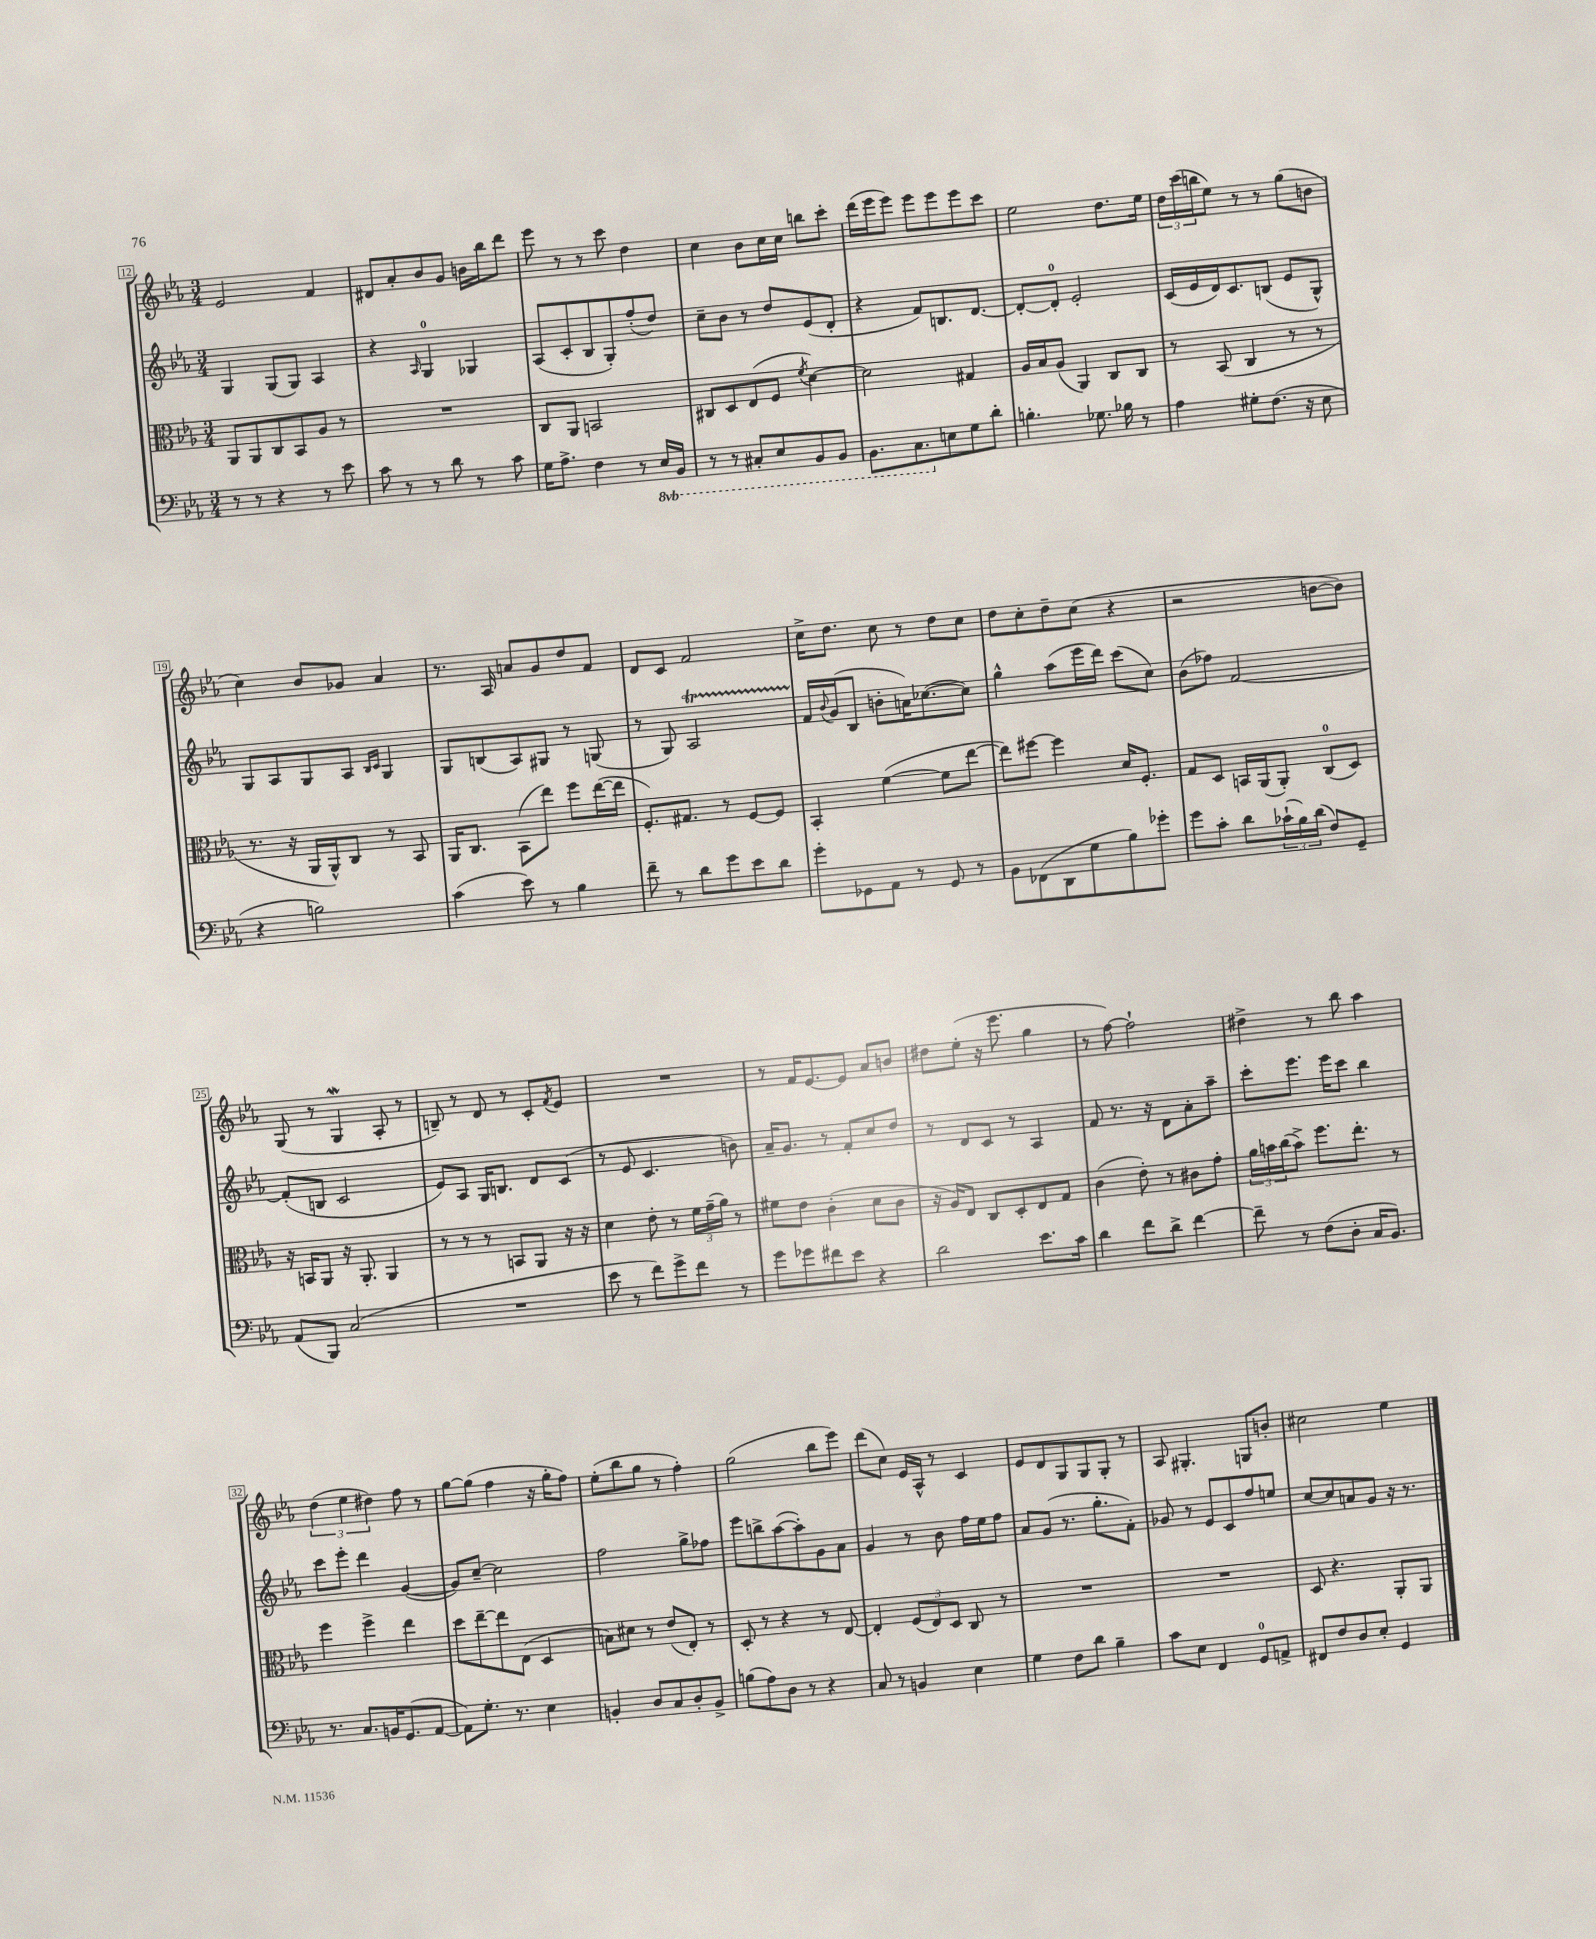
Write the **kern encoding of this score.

**kern	**kern	**kern	**kern
*part4	*part3	*part2	*part1
*staff4	*staff3	*staff2	*staff1
*clefF4	*clefC3	*clefG2	*clefG2
*k[b-e-a-]	*k[b-e-a-]	*k[b-e-a-]	*k[b-e-a-]
*M3/4	*M3/4	*M3/4	*M3/4
=12	=12	=12	=12
8r	8AA-/L	4G/	2e-/
8r	8AA-/	.	.
4r	8C/	(8G/L	.
.	8BB-/	8G/J)	.
8r	8A-/J	4A-/	4f/
8e-\	8r	.	.
=13	=13	=13	=13
8c\	2.r	4r	8d#X/L
8r	.	.	8a-'/
.	.	16qqA-/	.
8r	.	4G/	8b-/
8d\	.	.	8g/J
8r	.	4G-X/	16bn\LL
.	.	.	16bb-\J
8c\	.	.	8ddd\J
=14	=14	=14	=14
16G\KL	8C/L	(8A-/L	8eee-\
8.A-^\J	.	.	.
.	8AA-/J	8c'/	8r
4F\	2BBn/	8B-/	8r
.	.	8G'/)	8ccc\
8r	.	(8ff'/	4dd\
*8ba	*	*	*
16EE-/LL	.	8dd/J)	.
16BBB-/JJ	.	.	.
=15	=15	=15	=15
8r	8C#X/L	8cc~\L	4cc\
8r	8D/	8b-\J	.
8CC#X'/L	(8E-/	8r	8b-\L
8EE-/	8F/J	8dd/L	16cc\L
.	.	.	16cc\JJ
.	8qf/	.	.
8BBB-/	[4d\)	(8e-/	8bbn\L
8BBB-/J	.	8d'/J	8ccc'\J
=16	=16	=16	=16
8.BBB-\L	2d\]	4r	(16ddd\LL
.	.	.	16eee-\J
.	.	.	8eee-\J)
8.CC\	.	.	.
.	.	8f/L)	8eee-\L
*X8ba	*	*	*
8En\	.	8.Bn/	8eee-\
8G\	4G#X/	.	8eee-\
.	.	[8.d/J	.
8d'\J	.	.	8ccc\J
=17	=17	=17	=17
4.Bn'\	16A-/LL	8d'/L_	2ee-\
.	16B-/J	.	.
.	(8A-/J	8d'/J]	.
.	4AA-/)	2e-'/	.
8.G-X\	.	.	.
.	8C/L	.	8.dd\L
16B-X\	.	.	.
8r	8C/J	.	.
.	.	.	16ee-\Jk
=18	=18	=18	=18
4A-\	8r	(16c/LL	24dd\LL
.	.	.	(24ccc\
.	.	16e-/	.
.	.	.	24bbn\J
.	(8BB-/	16d/J)	8ee-\J)
.	.	8.c/	.
8G#X'\L	4C/	.	8r
(8.F\J	.	(8Bn/J	8r
.	8r	8e-/L	(8gg\L
16r	.	.	.
8E-\	8r	8G^^/J)	8bn\J
!!LO:LB:g=z
=19	=19	=19	=19
4r	8.r	8G/L	4cc\)
.	.	8A-/	.
.	16r	.	.
2Bn\)	16AA-/LL	8G/	8b-/L
.	16AA-^^/J)	.	.
.	8C/J	8A-/J	8g-X/J
.	.	16qqB-/LL	.
.	.	16qqc/JJ	.
.	8r	4G/	4a-/
.	8BB-/	.	.
=20	=20	=20	=20
(4c\	16AA-/KL	8G/L	8.r
.	8.C/J	.	.
.	.	(8Bn/	.
.	.	.	16A-/
8e-\)	(8BB-\L	8A-/)	8an/L
8r	8ee-\J)	8G#X/J	8g/
4B-\	8ff\L	8r	8dd/
.	([16ee-\L	(8Gn/	8f/J
.	16ee-\JJ]	.	.
=21	=21	=21	=21
8f~\	8.F'/L)	8r	8d/L
8r	.	8G/)	8c/J
.	8.G#X/J	.	.
8d\L	.	2A-T/	2f/
8g\	8r	.	.
8e-\	[8F/L	.	.
8d\J	8F/J]	.	.
=22	=22	=22	=22
8g'\L	4BB-'/	16f/LL	16cc^\KL
.	.	8qqb-/	.
.	.	(16g/J	8.dd\J
8GG-X\	.	8B-/J	.
8AA-\J	([4f\	8bn'\L	8cc\
8r	.	16an\K)	8r
.	.	([8.cc-X\	.
8GG-/	8f\L]	.	8dd\L
8r	[8ee-\J	8cc-\J])	8cc\J
=23	=23	=23	=23
8BB-\L	8ee-\L])	4gg^^\	8dd\L
(8FF-X\	[8ff#X\J	.	8cc'\
8DD\	4ff#\]	(8aa-\L	8dd~\
8G\	.	16eee-\L	(8cc\J
.	.	16ddd\JJ)	.
8B-\)	16d/KL	(8ccc\L	4r
.	8.F'/J	.	.
8g-X'\J	.	8cc\J)	.
=24	=24	=24	=24
8g\L	8G/L	(8b-\L	2r
8c'\J	8D/J	8ff-X\J)	.
8d\L	16BBn/LL	[2f/	.
.	(16AA-/J	.	.
(24c-X`\L	8AA-'/J)	.	.
24B-\)	.	.	.
(24d\JJ	.	.	.
8F/L)	(8C/L	.	[8bn\L
8GG~/J	8D/J)	.	8b\J])
!!LO:LB:g=z
=25	=25	=25	=25
(8AA-/L	16r	(8f'/L]	(8G/
.	16BBn/KL	.	.
8BBB-/J)	8AA-/J	8Bn/J	8r
(2C/	16r	2c/	4GW/
.	8.AA-'/	.	.
.	4AA-/	.	8A-'/
.	.	.	8r
=26	=26	=26	=26
2.r	8r	8e-/L)	8Bn~/)
.	8r	8A-/J	8r
.	8r	16G/KL	8d/
.	.	8.Bn/J	.
.	8BBn/L	.	8r
.	8AA-/J	8d/L	8c'/L
.	.	.	8qf/
.	16r	(8c/J	8e-/J
.	16r	.	.
=27	=27	=27	=27
8e-\	4d\	8r	2.r
8r	.	8e-/	.
8f\L)	8e-'\	4.c/	.
8g^\	8r	.	.
8f\J	24f\LL	.	.
.	(24g~\	.	.
.	24a-\JJ)	.	.
8r	8r	8bn\)	.
=28	=28	=28	=28
8g\L	8f#X\L	16a-~/KL	8r
.	.	8.g/J	.
8g-X\	8e-\J	.	16f/KL
.	.	.	[8.e-/
8f#X\	(4c'\	8r	.
8e-\J	.	8f'/L	8e-/J]
4r	8d\L	8cc/	8a-/L
.	8c\J	8dd/J	8bn/J
=29	=29	=29	=29
2d\	16r	8r	8dd#X\L
.	16A-/KL)	.	.
.	8E-/J	8d/L	(8ee-'\J
.	8C/L	8c/J	16r
.	.	.	8.eee-\
.	8D'/	8r	.
8.e-\L	8E-/	4A-/	4gg\
.	8G/J	.	.
16c\Jk	.	.	.
=30	=30	=30	=30
4d\	(4c\	8f/	8r
.	.	8.r	[8ff\)
8f\L	8e-'\)	.	2ff`\]
.	.	16r	.
8d^\J	8r	8d\L	.
[4f\	8c#X\L	8a-'\	.
.	8g'\J	8aa-~\J	.
=31	=31	=31	=31
8f~\]	24a-\LL	8ccc'\L	4dd#X^\
.	24bn\	.	.
.	(24cc\J	.	.
8r	8b^\J)	8.eee-\J	.
(8F\L	8.ff\L	.	8r
.	.	16eee-\KL	.
8D'\J	.	8ccc\J	8bb-\
.	8.ee-'\J	.	.
16C/KL	.	4bb-\	4aa-\
8.BB-/J)	.	.	.
.	8r	.	.
!!LO:LB:g=z
=32	=32	=32	=32
8.r	4ff\	8ccc\L	(6dd\
.	.	8eee-'\J	.
.	.	.	6ee-\
8.C/L	.	.	.
.	4ff^\	4ddd\	.
.	.	.	6dd#X\)
16BBn/K	.	.	.
(8.GG/	.	.	.
.	4ee-\	([4g/	8ff\
[8AA-/J	.	.	8r
=33	=33	=33	=33
8AA-\L])	8dd\L	8g/L])	[8gg\L
8.G'\J	[8ee-~\	[8cc~/J	(8gg\J]
.	8ee-\]	2cc\]	4ff\
8.r	.	.	.
.	(8E-\J	.	.
4E-\	4D/	.	16r
.	.	.	16gg'\KL
.	.	.	8ff\J)
=34	=34	=34	=34
4BBn'/	8Bn\L)	2ff\	(8ee-'\L
.	8d#X\J	.	8bb-\
8D/L	8r	.	8gg\J
8C/	(8e-/L	.	8r
8D'/	8E-'/J)	8gg^\L	4ff'\)
8BB^/J	8r	8ff-X\J	.
=35	=35	=35	=35
(8Bn\L	8D'/	8eee-\L	(2gg\
8A-\)	8r	8bbn^\	.
8D\J	4r	([8aa-\	.
8r	.	8aa-'\])	.
4r	8r	8g\	8bb-\L
.	[8E-/	8a-\J	8eee-\J)
=36	=36	=36	=36
8C/	4E-'/]	4g/	(8ddd\L
8r	.	.	8cc\J)
4BBn/	(12F/L	8r	16e-/LL
.	.	.	16A-^^/JJ
.	12E-/)	.	.
.	.	8b-\	8r
.	12D/J	.	.
4E-\	8C/	16ff\LL	4c/
.	.	16ee-\J	.
.	8r	8ff\J	.
=37	=37	=37	=37
4G\	2.r	8a-/L	8e-/L
.	.	(8g/J	8d/
8F\L	.	8.r	8G/
8d\J	.	.	8G/
.	.	8.gg'\L	.
4B-~\	.	.	8G'/J
.	.	8f'\J)	8r
=38	=38	=38	=38
8c\L	2.r	8g-X/	8A-/
8E-\J	.	8r	4.G#X'/
4FF/	.	8e-/L	.
.	.	8c/	.
8GG/L	.	8ff/	8Gn/L
8AAn^/J	.	8een/J	8bn'/J
=39	=39	=39	=39
8FF#X/L	8D/	[8cc/L	2cc#X\
8F/	4.r	8cc/]	.
8D/	.	8an/	.
8E-'/J	.	8g/J	.
4GG/	8AA-'/L	16r	4ee-\
.	.	8.r	.
.	8AA-/J	.	.
==	==	==	==
*-	*-	*-	*-
